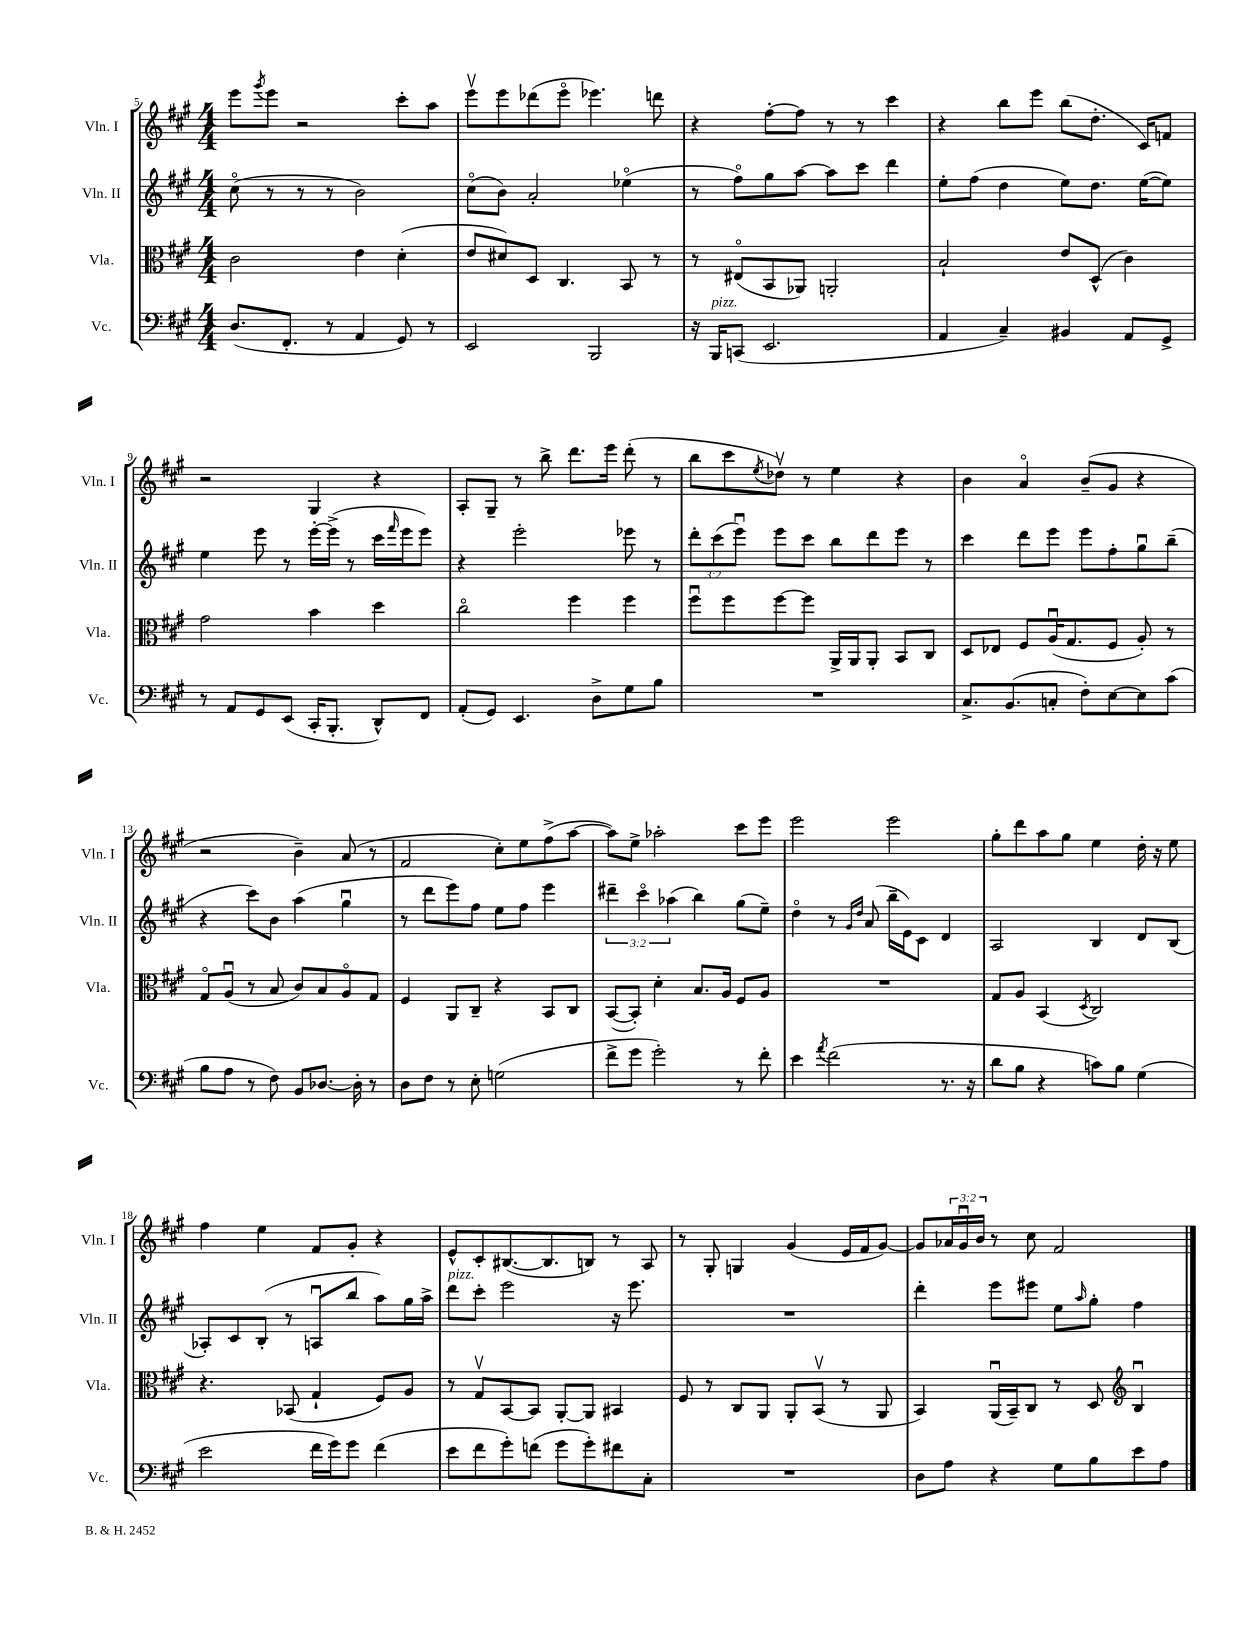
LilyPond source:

<<
\new StaffGroup <<
\new Staff = "s0" \with { instrumentName = "Vln. I" shortInstrumentName = "Vln. I" } {
    \clef treble \key a \major \numericTimeSignature \time 4/4 \override Staff.TupletNumber.text = #tuplet-number::calc-fraction-text
    e'''8 \acciaccatura { gis'''8 } e'''8 r2 cis'''8-. a''8 |
    e'''8\upbow e'''8 des'''8( e'''8\flageolet ees'''4.) d'''8 |
    r4 fis''8~-. fis''8 r8 r8 cis'''4 |
    r4 b''8 e'''8 b''8( d''8.-. cis'16) f'8 |
    r2 gis4 r4 |
    a8-. gis8-- r8 b''8-> d'''8. e'''16 d'''8-.( r8 |
    b''8 cis'''8 \acciaccatura { e''8 } des''8\upbow) r8 e''4 r4 |
    b'4 a'4\flageolet b'8--( gis'8 r4 |
    r2 b'4--) a'8( r8 |
    fis'2 cis''8-.) e''8 fis''8->( a''8~ |
    a''8) e''8-> aes''2-. cis'''8 e'''8 |
    e'''2 e'''2 |
    gis''8-. d'''8 a''8 gis''8 e''4 d''16-. r16 e''8 |
    fis''4 e''4 fis'8 gis'8-. r4 |
    e'8-^ cis'8-. bis8.~( bis8. b8) r8 a8 |
    r8 gis8-. g4 gis'4( e'16 fis'16 gis'8~) |
    gis'8 \tuplet 3/2 { aes'16 gis'16\downbow b'16 } r8 cis''8 fis'2 \bar "|." |
}
\new Staff = "s1" \with { instrumentName = "Vln. II" shortInstrumentName = "Vln. II" } {
    \clef treble \key a \major \numericTimeSignature \time 4/4 \override Staff.TupletNumber.text = #tuplet-number::calc-fraction-text
    cis''8\flageolet( r8 r8 r8 b'2) |
    cis''8\flageolet( b'8) a'2-. ees''4\flageolet( |
    r8 fis''8\flageolet) gis''8 a''8~ a''8 cis'''8 d'''4 |
    e''8-. fis''8( d''4 e''8) d''8. e''16~( e''8) |
    e''4 e'''8 r8 e'''16~-. e'''16->( r8 cis'''16 \grace { fis'''16 } e'''16 e'''8) |
    r4 e'''2-. ees'''8 r8 |
    \tuplet 3/2 { d'''8-. cis'''8( e'''8\downbow) } e'''8 cis'''8 b''8 d'''8 e'''8 r8 |
    cis'''4 d'''8 e'''8 e'''8 fis''8-. gis''8\downbow b''8--( |
    r4 cis'''8) b'8 a''4( gis''4\downbow |
    r8 d'''8 e'''8) fis''8 e''8 fis''8 e'''4 |
    \tuplet 3/2 { dis'''4-- cis'''4\flageolet aes''4( } b''4) gis''8( e''8--) |
    d''4\flageolet r8 \grace { gis'16 d''16 } a'8( b''16-- e'16) cis'8 d'4 |
    a2 b4 d'8 b8( |
    aes8-.) cis'8 b8-.( r8 a8\downbow b''8 a''8) gis''16 a''16-> |
    d'''8^\markup { \italic "pizz." } cis'''8-. e'''2 r16 e'''8. |
    R1 |
    d'''4-. e'''8 eis'''8 e''8 \grace { a''16 } gis''8-. fis''4 \bar "|." |
}
\new Staff = "s2" \with { instrumentName = "Vla." shortInstrumentName = "Vla." } {
    \clef alto \key a \major \numericTimeSignature \time 4/4
    cis'2 e'4 d'4-.( |
    e'8 dis'8) d8 cis4. b,8 r8 |
    r8 eis8\flageolet( b,8 aes,8) a,2-. |
    b2-! e'8 d8-^( cis'4) |
    gis'2 b'4 d''4 |
    cis''2\flageolet fis''4 fis''4 |
    fis''8\downbow fis''8 fis''8~ fis''8 a,16-> a,16 a,8-. b,8 cis8 |
    d8 ees8 fis8 a16\downbow( gis8. fis8 a8-.) r8 |
    gis8\flageolet a8\downbow( r8 b8 cis'8) b8 a8\flageolet gis8 |
    fis4 a,8 cis8-- r4 b,8 cis8 |
    b,8~( b,8-.) d'4-. b8. a16 fis8 a8 |
    R1 |
    gis8 a8 b,4( \acciaccatura { d8 } cis2) |
    r4. bes,8( gis4-! fis8) a8 |
    r8 gis8\upbow b,8~ b,8 a,8~-. a,8 bis,4 |
    fis8 r8 cis8 a,8 a,8-. b,8\upbow( r8 a,8 |
    b,4) a,16\downbow( b,16--) cis8 r8 d8 \clef treble b4\downbow \bar "|." |
}
\new Staff = "s3" \with { instrumentName = "Vc." shortInstrumentName = "Vc." } {
    \clef bass \key a \major \numericTimeSignature \time 4/4
    d8.( fis,8.-. r8 a,4 gis,8) r8 |
    e,2 b,,2 |
    r16 b,,16^\markup { \italic "pizz." } c,8( e,2. |
    a,4 cis4--) bis,4 a,8 gis,8-> |
    r8 a,8 gis,8 e,8( cis,16-. b,,8.-. d,8-^) fis,8 |
    a,8-.( gis,8) e,4. d8-> gis8 b8 |
    R1 |
    cis8.-> b,8.( c8-. fis8-.) e8~ e8 cis'8( |
    b8 a8 r8 fis8) b,8 des8.~ des16-. r8 |
    d8 fis8 r8 e8-. g2( |
    fis'8-> gis'8 gis'2-.) r8 fis'8-. |
    e'4 \acciaccatura { a'8 } fis'2( r8. r16 |
    d'8 b8 r4 c'8) b8 gis4( |
    e'2 fis'16 gis'16) gis'8 fis'4( |
    e'8 fis'8 gis'8-.) f'8( gis'8 gis'8-.) fis'8 cis8-. |
    R1 |
    d8 a8 r4 gis8 b8 e'8 a8 \bar "|." |
}
>>
>>
\layout { \context { \Score currentBarNumber = #5 } }
